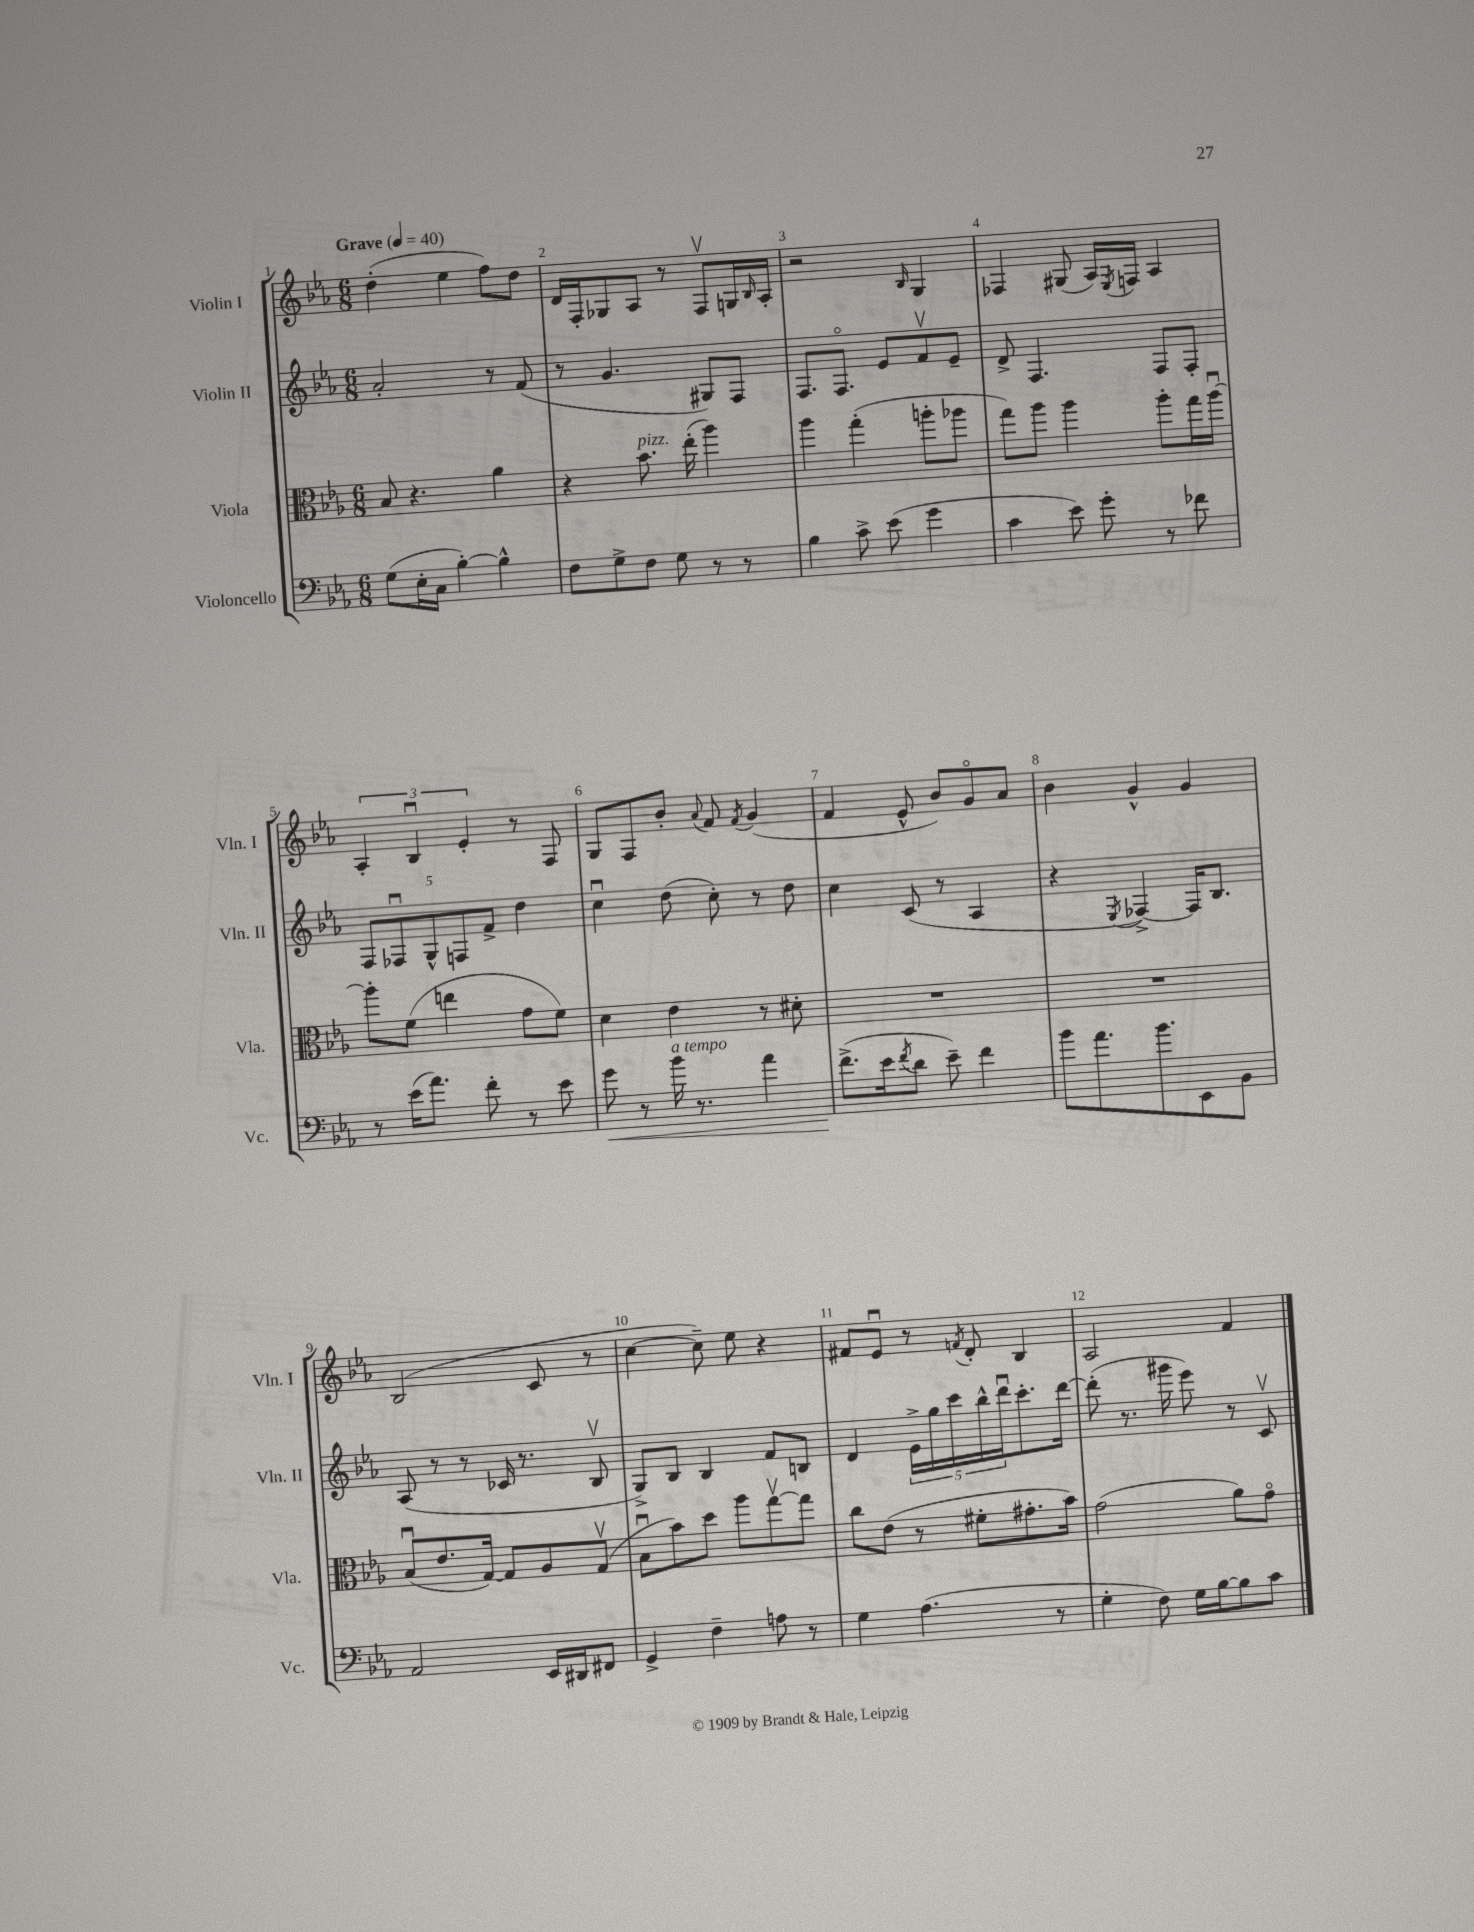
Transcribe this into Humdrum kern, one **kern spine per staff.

**kern	**kern	**kern	**kern
*staff4	*staff3	*staff2	*staff1
*clefF4	*clefC3	*clefG2	*clefG2
*k[b-e-a-]	*k[b-e-a-]	*k[b-e-a-]	*k[b-e-a-]
*M6/8	*M6/8	*M6/8	*M6/8
*MM40	*MM40	*MM40	*MM40
(8G	8B-	2a-'	(4dd'
16E-'	4.r	.	.
16C	.	.	.
[4B-')	.	.	4ee-
4B-^^]	4a-	8r	8ff)
.	.	(8f	8dd
=	=	=	=
8F	4r	8r	16d
.	.	.	16F'
8G^	.	4.g	8G-
8F	8.b-	.	8A-
8G	.	.	8r
.	(16ee-'	.	.
8r	4aa-)	8G#)	8Fv
8r	.	8F	16G
.	.	.	16qqB-
.	.	.	16A-'
=	=	=	=
4B-	4aa-	8.F	2r
.	.	8.Fo	.
8c^	(4gg'	.	.
(8e-	.	8e-	.
.	.	.	16qqB-
4g	8aa'	8fv	4G
.	8aa-	8e-~	.
=	=	=	=
4c	8gg)	8d^	4F-
.	8aa-	4.F	.
8e-)	4aa-	.	(8G#
8g'	.	.	16A-)
.	.	.	8qE-
.	.	.	16F
8r	8aa-'	8F	4A-
8f-	16gg	8F'	.
.	[16aa-u	.	.
=	=	=	=
8r	8aa-']	10F	6A-'
.	.	10F-u	.
(16e-	(8f	.	.
.	.	.	6B-u
8.a-)	.	.	.
.	.	10G^^	.
.	4ee	.	.
.	.	10F	.
.	.	.	6e-'
8f'	.	.	.
.	.	10f^	.
8r	8g	4dd	8r
8e-	8f)	.	8F
=	=	=	=
8g	4d	4ccu	8G
8r	.	.	8F
16b-	4e-	(8dd	8b-'
8.r	.	.	.
.	.	.	8qqa-
.	.	8cc')	8f
.	.	.	8qf
4a-	8r	8r	(4g
.	8d#'	8dd	.
=	=	=	=
(8.f^	2.r	4cc	4f
16e-	.	.	.
8qf	.	.	.
8d	.	(8c	8e-^^
8e-~)	.	8r	8b-)
4f	.	4A-	8go
.	.	.	8a-
=	=	=	=
8b-	2.r	4r	4b-
8.a-	.	.	.
.	.	8qE-	.
.	.	[4F-^)	4g^^
8.b-	.	.	.
8EE-	.	16F-]	4g
.	.	8.B-	.
8BB-	.	.	.
=	=	=	=
2AA-	(8B-u	(8A-	(2B-
.	8.e-	8r	.
.	.	8r	.
.	[16G)	.	.
.	8G]	16c-	.
.	.	8.r	.
16EE-	8A-	.	8c
16DD#	.	.	.
8FF#	(8Gv	8B-v	8r
=	=	=	=
4GG^	8B-u	8G^)	[4cc
.	8b-)	8B-	.
4F~	8dd	4B-	8cc~])
.	8aa-	.	8ee-
8A	[8ggv	8f	4r
8r	8gg]	8B	.
=	=	=	=
4G	8cc	4d	8f#
.	(8e-	.	8e-u
(4.A-	8r	20e-^	8r
.	.	20gg	.
.	.	20ccc	.
.	.	.	8qf
.	8f#'	.	8d'
.	.	20bb-^^	.
.	.	20dddu	.
.	8.g#'	8.ccc'	4B-
8r	.	.	.
.	16b-)	[16ddd	.
=	=	=	=
4G'	(2g	(8ddd']	2A-
.	.	8.r	.
8F)	.	.	.
.	.	16ggg#	.
16G	.	8eee-)	.
[16B-	.	.	.
8B-]	8a-)	8r	4f
8c	8go	8cv	.
==	==	==	==
*-	*-	*-	*-
